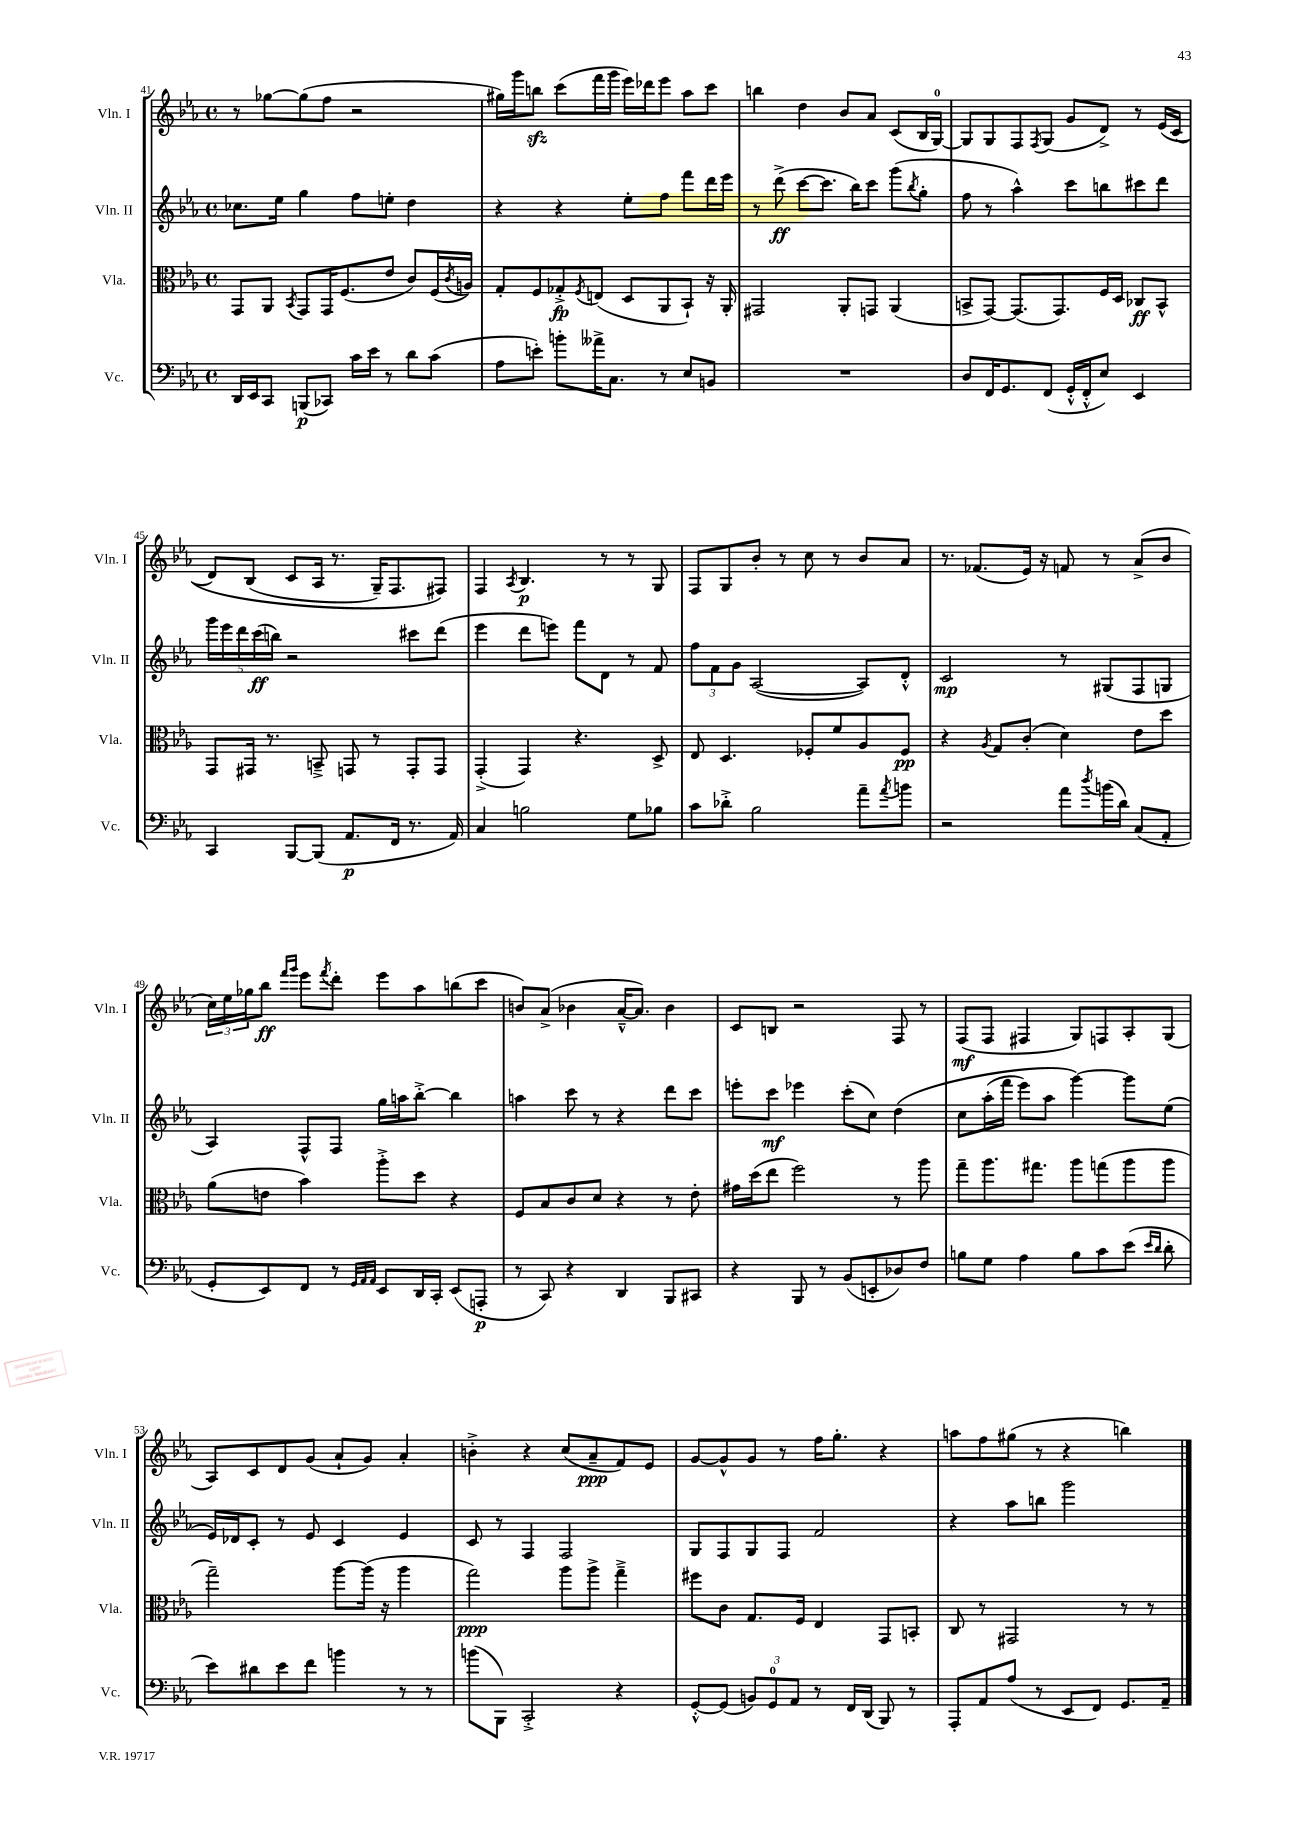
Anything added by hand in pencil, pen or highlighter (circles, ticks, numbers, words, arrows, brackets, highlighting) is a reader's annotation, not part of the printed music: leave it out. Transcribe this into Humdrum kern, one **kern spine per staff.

**kern	**kern	**kern	**kern
*staff4	*staff3	*staff2	*staff1
*clefF4	*clefC3	*clefG2	*clefG2
*k[b-e-a-]	*k[b-e-a-]	*k[b-e-a-]	*k[b-e-a-]
*M4/4	*M4/4	*M4/4	*M4/4
*met(c)	*met(c)	*met(c)	*met(c)
16DD/LL	8GG/L	8.cc-\L	8r
16EE-/J	.	.	.
8CC/J	8AA-/J	.	[8gg-\L
.	.	16ee-\Jk	.
.	8qBB-/	.	.
(8BBB/L	8GG/L	4gg\	(8gg-\]
8CC-/J)	16GG/K	.	8ff\J
.	(8.F/	.	.
16c\LL	.	8ff\L	2r
16e-\JJ	.	.	.
8r	8e-/J	8ee'\J	.
8d\L	8c/L)	4dd\	.
(8c\J	(16F/L	.	.
.	8qc/	.	.
.	16A/JJ)	.	.
=	=	=	=
8A-\L	8G'/L	4r	16gg#\LL)
.	.	.	16ggg\J
8e'\J)	8F/	.	8bb\J
8b'\L	8G-'^/	4r	(8ccc\L
.	8qF/	.	.
16a--^\K	(8E/J	.	16fff\L
8.C\J	.	.	16ggg\JJ
.	8D/L	8ee-'\L	16eee-\LL)
.	.	.	16ddd-\J
8r	8AA-/	8ff\J	8eee-\J
8E-/L	8BB-`/J)	8fff\L	8aa-\L
8BB/J	16r	16ddd\L	8ccc\J
.	16AA-'/	16eee-\JJ	.
=	=	=	=
1r	2GG#/	8r	4bb\
.	.	(8ddd^\	.
.	.	[8ccc\L	4dd\
.	.	8.ccc\]J	.
.	8AA-'/L	.	8b-/L
.	.	16bb-\LK)	.
.	8GG/J	8ccc\J	8a-/J
.	(4AA-/	(8ggg\L	(8c/L
.	.	8qbb-/	.
.	.	8gg'\J	16B-/L
.	.	.	[16G/JJ)
=	=	=	=
8D/L	8BB^/L	8ff\	8G/]L
16FF/K	[8GG/J)	8r	8G/
8.GG/	.	.	.
.	(8.GG/]L	4aa-^^\)	8F/
.	.	.	8qF/
(8FF/J	.	.	(8G/J
.	8.GG/)	.	.
16GG'^^/LL	.	8ccc\L	8g/L
16FF'^^/J	.	.	.
8E-/J)	16F/L	8bb\	8d^/J)
.	16D/JJ	.	.
4EE-/	8C-/L	8ccc#\	8r
.	8BB^^/J	8ddd\J	(16e-/LL
.	.	.	&(16c/JJ
=	=	=	=
4CC/	8GG/L	20ggg\LL	8d/L)
.	.	20eee-\	.
.	.	20ddd\	.
.	16GG#/Jk	.	(8B-/J
.	.	(20ccc\	.
.	8.r	.	.
.	.	20bb\JJ)	.
[8BBB-/L	.	2r	8c/L
(8BBB-/]J	8BB~^/	.	16A-/Jk
.	.	.	8.r
8.AA-/L	8GG/	.	.
.	8r	.	16G~/LK)
16FF/Jk	.	.	8.F/
8.r	8GG'/L	8ccc#\L	.
.	8GG/J	(8ddd\J	8F#/J&)
16AA-/)	.	.	.
=	=	=	=
4C/	(4GG'^/	4eee-\	4F/
.	.	.	8qA-/
2B\	4GG/)	8ddd\L	4.B-/
.	.	8eee\J)	.
.	4.r	8fff\L	.
.	.	8d\J	8r
8G\L	.	8r	8r
8B-\J	8D^/	8f/	8G/
=	=	=	=
8c\L	8E-/	12ff\L	8F/L
.	.	12f\	.
8d-'^\J	4.D/	.	8G/
.	.	12g\J	.
2B-\	.	([2A-/	8b-'/J
.	.	.	8r
.	8F-'/L	.	8cc\
.	8f/	.	8r
8a-~\L	8A-/	8A-/]L)	8b-/L
8qa-/	.	.	.
8b\J	8F-/J	8d'^^/J	8a-/J
=	=	=	=
2r	4r	2c/	8.r
.	.	.	(8.f-/L
.	8qA-/	.	.
.	8G/L	.	.
.	(8c'/J	.	16e-/Jk)
.	.	.	16r
8a-\L	4d\)	8r	8f/
8qdd/	.	.	.
(16b\L	.	(8G#/L	8r
16d\JJ)	.	.	.
(8C/L	8e-\L	8F/	(8a-^/L
8AA-'/J	8dd\J	8G/J	8b-/J
=	=	=	=
8GG'/L	(8a-\L	4A-/)	24cc\LL)
.	.	.	24ee-\
.	.	.	24gg-\J
8EE-/)	8e\J	.	8bb-\J
.	.	.	16qqfff/LL
.	.	.	16qqggg/JJ
8FF/J	4b-\)	8F^^/L	8eee-\L
.	.	.	8qfff/
8r	.	8F/J	8ddd'\J
32qqGG/LLL	.	.	.
32qqAA-/	.	.	.
32qqAA-/JJJ	.	.	.
8EE-/L	8aa-'^\L	16gg\LL	8eee-\L
.	.	16aa\J	.
16DD/L	8dd\J	[8bb-'^\J	8aa-\
16CC'/JJ	.	.	.
(8EE-/L	4r	4bb-\]	(8bb\
8AAA'/J	.	.	8ccc\J
=	=	=	=
8r	8F/L	4aa\	8b/L)
8CC/)	8B-/	.	(8a-^/J
4r	8c/	8ccc\	4b-\
.	8d/J	8r	.
4DD/	4r	4r	[16a-~^^/LK
.	.	.	8.a-/]J)
8BBB-/L	8r	8ddd\L	4b-\
8CC#/J	8e-'\	8ccc\J	.
=	=	=	=
4r	16g#\LL	8eee'\L	8c/L
.	(16dd\J	.	.
.	8ee-\J	8ccc\J	8B/J
8BBB-/	2ff\)	4eee-\	2r
8r	.	.	.
(8BB-/L	.	(8ccc'\L	.
8EE'/	.	8cc\J)	.
8D-/)	8r	&(4dd\	8F/
8F/J	8aa-\	.	8r
=	=	=	=
8B\L	8gg~\L	8cc\L	(8F/L
8G\J	8.aa-\	(16aa-'\L	8F/J
.	.	16fff\JJ	.
4A-\	.	8eee-\L)	4F#/
.	8.gg#\J	.	.
.	.	8aa-\J	.
8B\L	8aa-\L	[4ggg\&)	8G/L)
8c\	(8gg\	.	8F/
(8e-\J	8aa-\	8ggg\]L	8A-'/
16qqe-/LL	.	.	.
16qqd/JJ	.	.	.
8d'\	8aa-\J	(8ee-\J	(8G/J
=	=	=	=
8e-\L)	2gg~\)	16e-/LL)	8A-/L)
.	.	16d-/J	.
8d#\	.	8c'/J	8c/
8e-\	.	8r	8d/
8f\J	.	8e-/	(8g/J
4b\	[8aa-\L	4c/	8a-`/L
.	(16aa-\]Jk	.	8g/J)
.	16r	.	.
8r	4aa-\	4e-/	4a-'/
8r	.	.	.
=	=	=	=
(8b\L	2gg\)	8c/	4b'^\
8BBB-\J)	.	8r	.
2CC'^/	.	4F/	4r
.	8aa-\L	2F/	(8cc/L
.	8aa-^\J	.	8a-~/
4r	4gg~^\	.	8f/)
.	.	.	8e-/J
=	=	=	=
[8GG'^^/L	8ff#\L	8G/L	[8g/L
(8GG/]J	8c\J	8F/	8g^^/]
12BB/L)	8.G/L	8G/	8g/J
12GG/	.	.	.
.	.	8F/J	8r
12AA-/J	.	.	.
.	16F/Jk	.	.
8r	4E-/	2f/	16ff\LK
.	.	.	8.gg'\J
16FF/LL	.	.	.
(16DD/JJ	.	.	.
8BBB-/)	8GG/L	.	4r
8r	8BB'/J	.	.
=	=	=	=
8AAA-'/L	8C/	4r	8aa\L
8AA-/	8r	.	8ff\
(8A-/J	2GG#/	8aa-\L	(8gg#\J
8r	.	8bb\J	8r
8EE-/L	.	2ggg\	4r
8FF/J)	.	.	.
8.GG/L	8r	.	4bb\)
.	8r	.	.
16AA-~/Jk	.	.	.
==	==	==	==
*-	*-	*-	*-
